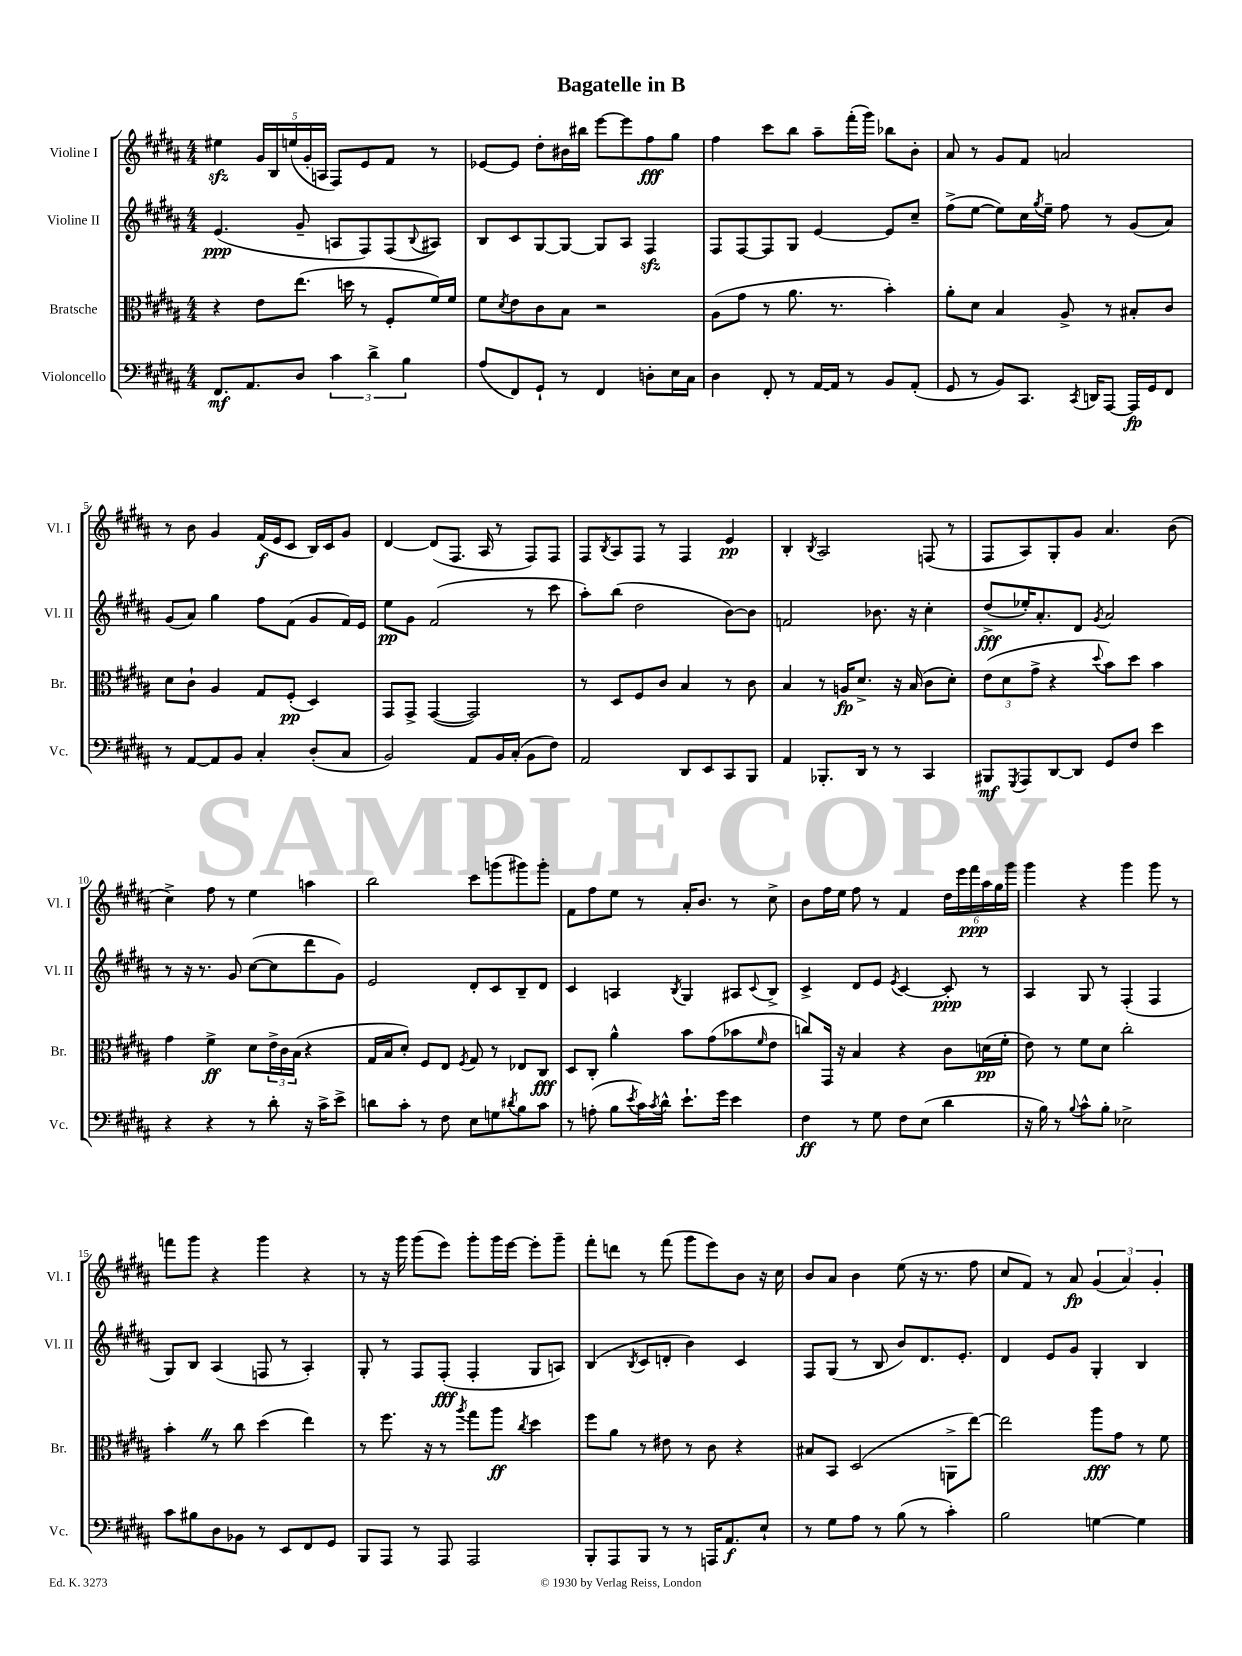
\header { title = "Bagatelle in B" }
<<
\new StaffGroup <<
\new Staff = "s0" \with { instrumentName = "Violine I" shortInstrumentName = "Vl. I" } {
    \clef treble \key b \major \numericTimeSignature \time 4/4
    eis''4\sfz \tuplet 5/4 { gis'16 b16 e''16( gis'16-. a16 } fis8) e'8 fis'8 r8 |
    ees'8~ ees'8 dis''8-. bis'16 bis''16 e'''8~ e'''8 fis''8\fff gis''8 |
    fis''4 cis'''8 b''8 ais''8-- fis'''16-.( gis'''16) bes''8 b'8-. |
    ais'8 r8 gis'8 fis'8 a'2 |
    r8 b'8 gis'4 fis'16\f( e'16 cis'8 b16) cis'16 gis'8 |
    dis'4~ dis'8( fis8. ais16 r8 fis8) fis8 |
    fis8 \acciaccatura { b8 } ais8 fis8 r8 fis4 e'4\pp |
    b4-. \acciaccatura { b8 } ais2 f8( r8 |
    fis8 ais8) gis8-. gis'8 ais'4. b'8( |
    cis''4->) fis''8 r8 e''4 a''4 |
    b''2 cis'''8 g'''8( gis'''8) gis'''8-. |
    fis'8 fis''8 e''8 r8 ais'16-. b'8. r8 cis''8-> |
    b'8 fis''16 e''16 fis''8 r8 fis'4 \tuplet 6/4 { dis''16 e'''16 fis'''16\ppp ais''16 gis''16 gis'''16 } |
    gis'''4 r4 gis'''4 gis'''8 r8 |
    f'''8 gis'''8 r4 gis'''4 r4 |
    r8 r16 gis'''16 gis'''8( e'''8) gis'''8-. gis'''16 e'''16~ e'''8-. gis'''8-- |
    fis'''8-. d'''8 r8 fis'''8( gis'''8 e'''8) b'8 r16 cis''16 |
    b'8 ais'8 b'4 e''8( r16 r8. fis''8 |
    cis''8 fis'8) r8 ais'8\fp \tuplet 3/2 { gis'4( ais'4) gis'4-. } \bar "|." |
}
\new Staff = "s1" \with { instrumentName = "Violine II" shortInstrumentName = "Vl. II" } {
    \clef treble \key b \major \numericTimeSignature \time 4/4
    e'4.\ppp( gis'8-- a8 fis8) fis8( \appoggiatura { b8 } ais8) |
    b8 cis'8 gis8~ gis8~ gis8 ais8 fis4\sfz |
    fis8 fis8~ fis8 gis8 e'4~ e'8 cis''8-- |
    fis''8->( e''8~ e''8) cis''16 \acciaccatura { gis''8 } e''16-- fis''8 r8 gis'8( ais'8) |
    gis'8( ais'8) gis''4 fis''8 fis'8( gis'8 fis'16) e'16 |
    e''8\pp gis'8 fis'2( r8 cis'''8 |
    ais''8-.) b''8( dis''2 b'8~) b'8 |
    f'2 bes'8. r16 cis''4-. |
    dis''8->\fff( ees''16-.) ais'8.-. dis'8 \acciaccatura { gis'8 } ais'2 |
    r8 r16 r8. gis'8 cis''8~( cis''8 dis'''8 gis'8) |
    e'2 dis'8-. cis'8 b8-- dis'8 |
    cis'4 a4 \acciaccatura { b8 } gis4 ais8 \appoggiatura { cis'8 } b8-> |
    cis'4-> dis'8 e'8 \acciaccatura { e'8 } cis'4~ cis'8-.\ppp r8 |
    ais4 gis8 r8 fis4-.( fis4 |
    gis8) b8 ais4( f8 r8 ais4-.) |
    gis8-. r8 fis8 fis8-.\fff( fis4-. gis8 a8) |
    b4( \acciaccatura { b8 } cis'8 d'8-. b'4) cis'4 |
    fis8 gis8( r8 b8 b'8) dis'8. e'8.-. |
    dis'4 e'8 gis'8 gis4-. b4 \bar "|." |
}
\new Staff = "s2" \with { instrumentName = "Bratsche" shortInstrumentName = "Br." } {
    \clef alto \key b \major \numericTimeSignature \time 4/4
    r4 e'8 e''8.( d''16 r8 fis8-. fis'16) fis'16 |
    fis'8 \acciaccatura { dis'8 } e'8 cis'8 b8 r2 |
    ais8( gis'8 r8 ais'8. r8. b'4-.) |
    ais'8-. dis'8 b4 ais8-> r8 bis8-. cis'8 |
    dis'8 cis'8-! ais4 gis8 fis8-.\pp( dis4) |
    gis,8 gis,8-> gis,4~( gis,2) |
    r8 dis8 fis8 cis'8 b4 r8 cis'8 |
    b4 r8 a16\fp dis'8.-> r16 b16( cis'8 dis'8-.) |
    \tuplet 3/2 { e'8( dis'8 gis'8-> } r4 \appoggiatura { dis''8 } b'8) dis''8 b'4 |
    gis'4 fis'4->\ff dis'8 \tuplet 3/2 { e'16-> cis'16 b16( } r4 |
    gis16 b16 dis'8-.) fis8 e8 \acciaccatura { fis8 } gis8 r8 ees8 cis8\fff |
    dis8 cis8-. ais'4-^ b'8 gis'8( bes'8 \grace { fis'16 } e'8 |
    c''8) gis,16 r16 b4 r4 cis'8 d'16\pp( fis'16-. |
    e'8) r8 fis'8 dis'8 cis''2-. |
    b'4-. \once \override BreathingSign.text = \markup { \musicglyph "scripts.caesura.straight" } \breathe r8 cis''8 dis''4( e''4) |
    r8 fis''8. r16 r8 \acciaccatura { ais''8 } gis''8 ais''8\ff \acciaccatura { cis''8 } dis''4 |
    fis''8 ais'8 r8 eis'8 r8 cis'8 r4 |
    bis8 b,8 dis2( a,8-> e''8~) |
    e''2 ais''8\fff gis'8 r8 fis'8 \bar "|." |
}
\new Staff = "s3" \with { instrumentName = "Violoncello" shortInstrumentName = "Vc." } {
    \clef bass \key b \major \numericTimeSignature \time 4/4
    fis,8.\mf ais,8. dis8 \tuplet 3/2 { cis'4 dis'4-> b4 } |
    ais8( fis,8) gis,8-! r8 fis,4 d8-. e16 cis16 |
    dis4 fis,8-. r8 ais,16~ ais,16 r8 b,8 ais,8-.( |
    gis,8 r8 b,8) cis,8. \acciaccatura { cis,8 } d,16 ais,,8~ ais,,16\fp gis,16 fis,8 |
    r8 ais,8~ ais,8 b,8 cis4-. dis8-.( cis8 |
    b,2) ais,8 b,16 cis16-.( b,8 fis8) |
    ais,2 dis,8 e,8 cis,8 b,,8 |
    ais,4 bes,,8.-. dis,16 r8 r8 cis,4 |
    bis,,8\mf \acciaccatura { gis,,8 } ais,,8 dis,8~ dis,8 gis,8 fis8 e'4 |
    r4 r4 r8 dis'8-. r16 cis'16-> e'8-> |
    d'8 cis'8-. r8 fis8 e8 g8 \acciaccatura { dis'8 } b8 cis'8 |
    r8 a8-.( b8 \acciaccatura { e'8 } cis'16) \acciaccatura { cis'8 } dis'16-^ e'8.-! gis'16 e'4 |
    fis4\ff r8 gis8 fis8 e8( dis'4 |
    r16 b16) r8 \appoggiatura { b8 } cis'8-^ b8-. ees2-> |
    cis'8 bis8 dis8 bes,8 r8 e,8 fis,8 gis,8 |
    b,,8 ais,,8 r8 ais,,8 ais,,2 |
    b,,8-. ais,,8 b,,8 r8 r8 a,,16 ais,8.\f e8-! |
    r8 gis8 ais8 r8 b8( r8 cis'4-.) |
    b2 g4~ g4 \bar "|." |
}
>>
>>
